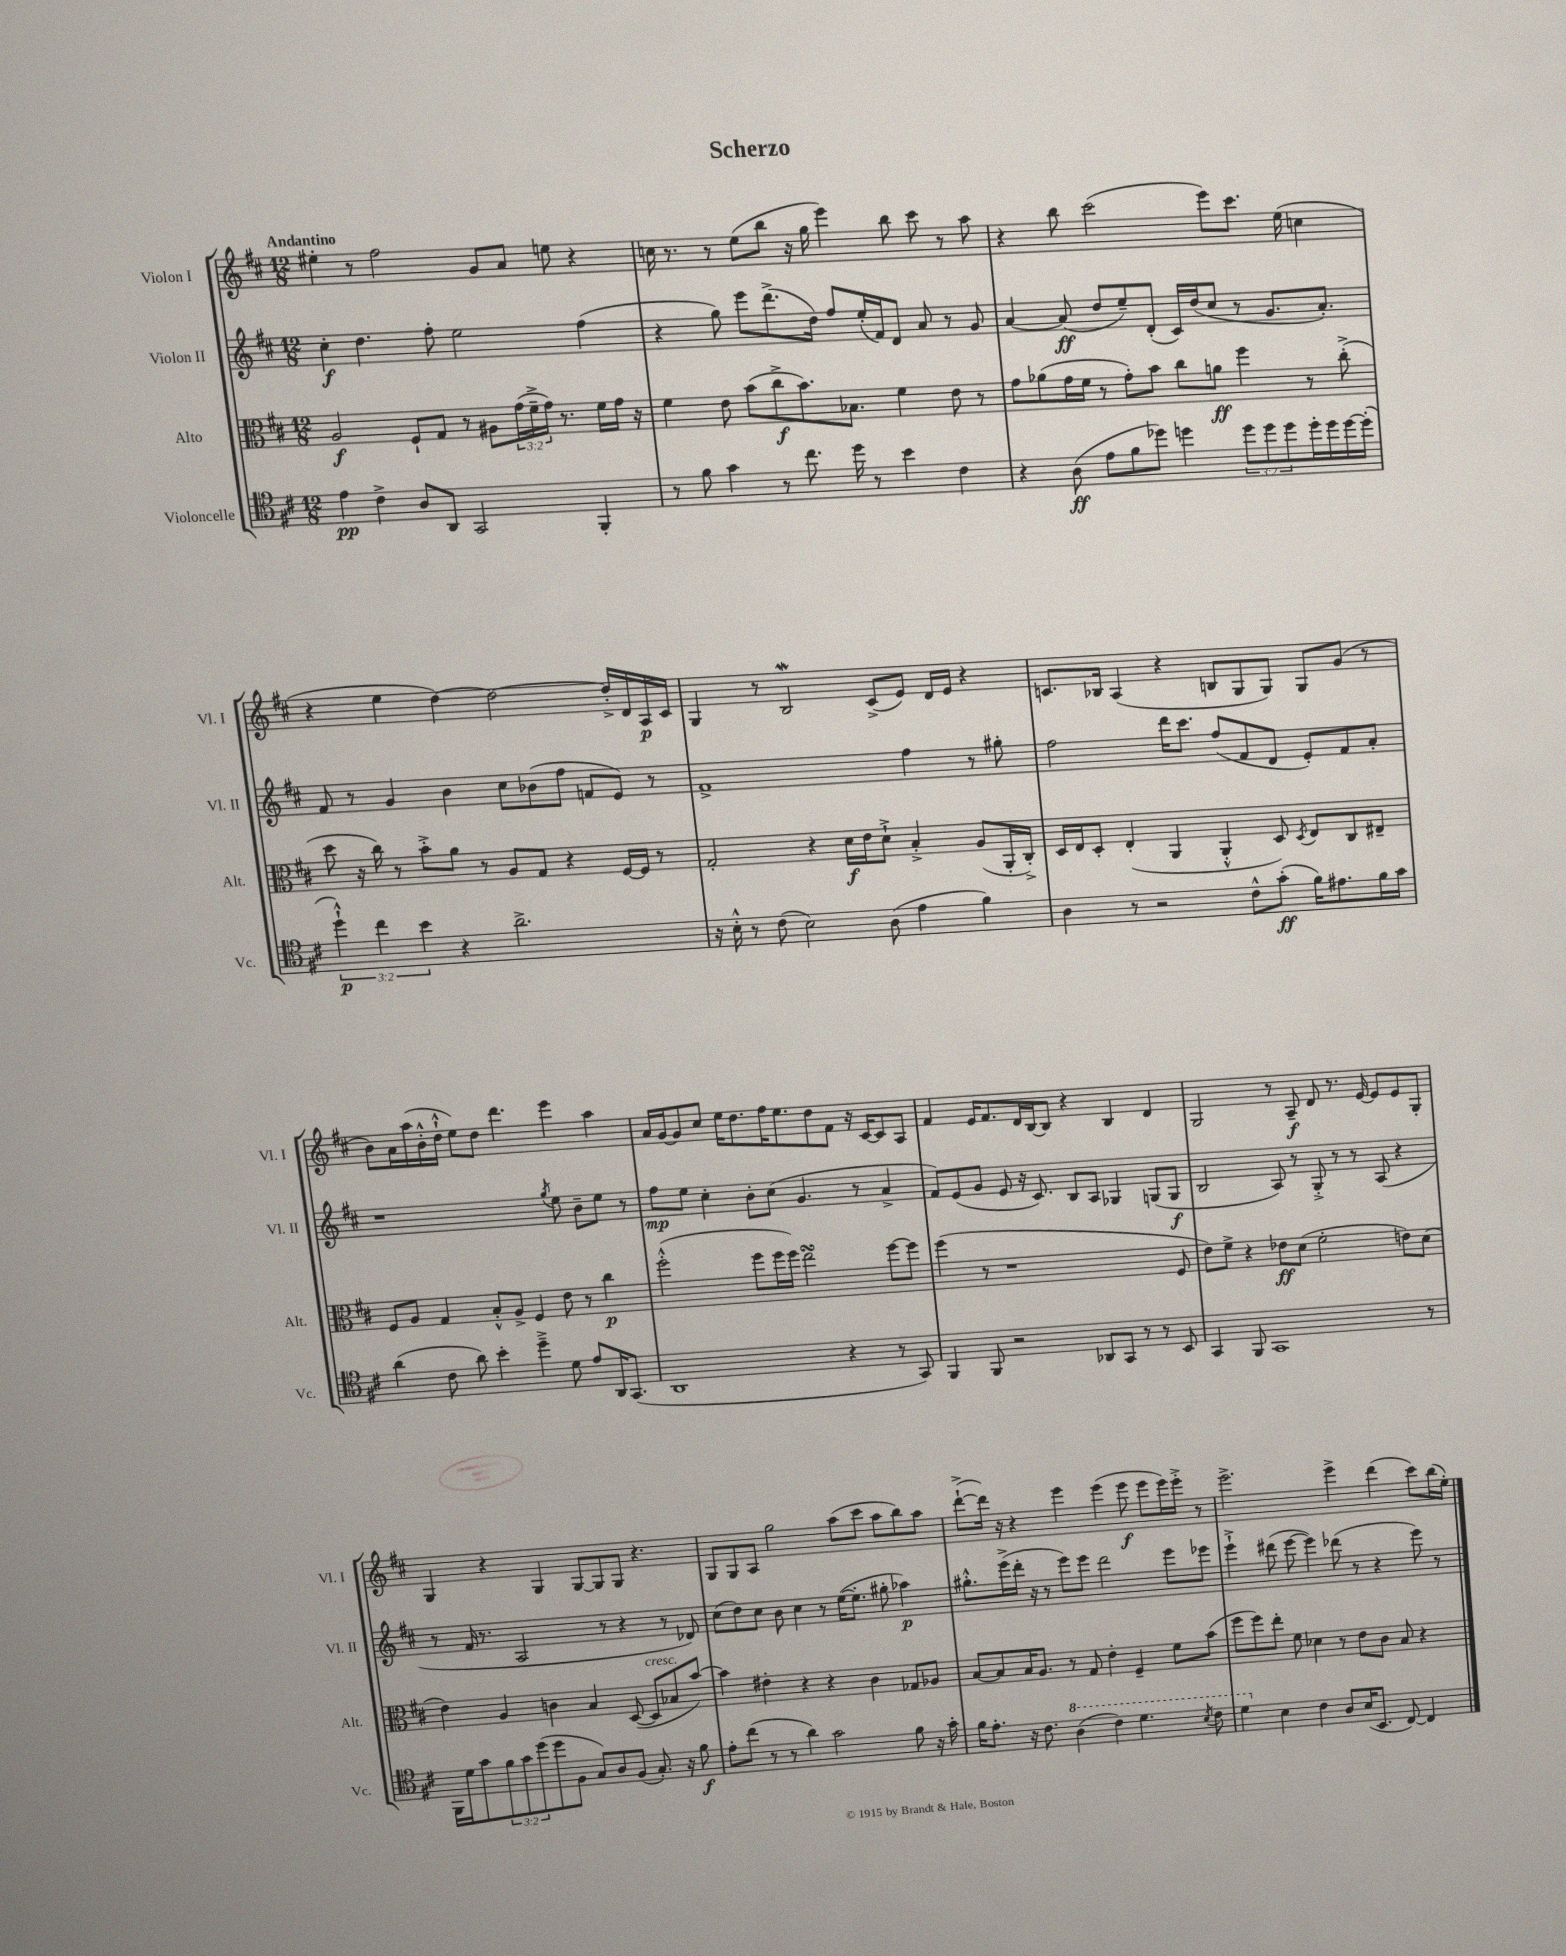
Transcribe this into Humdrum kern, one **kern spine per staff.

**kern	**kern	**kern	**kern
*staff4	*staff3	*staff2	*staff1
*clefC4	*clefC3	*clefG2	*clefG2
*k[f#c#]	*k[f#c#]	*k[f#c#]	*k[f#c#]
*M12/8	*M12/8	*M12/8	*M12/8
4e\	2A/	4cc#'\	4ee#'\
4c#^\	.	4.dd\	8r
.	.	.	2ff#\
8A/L	8F#`/L	.	.
8AA/J	8G/J	8ff#'\	.
2GG/	8r	2ee\	.
.	8A#\L	.	8g/L
.	(24g\L	.	8a/J
.	24f#~^\	.	.
.	24g\JJ)	.	.
.	8.r	.	8ee\
4FF#'/	.	(4ff#\	4r
.	16f#\LL	.	.
.	16g\JJ	.	.
.	16r	.	.
=	=	=	=
8r	4f#\	4r	16cc\
.	.	.	8.r
8f#\	.	.	.
4g\	8e\	8gg\)	8r
.	(8b\L	8eee\L	(8ee\L
8r	8cc#^\	(8.ddd^\	8bb\J
8.cc#\	8.b\)	.	16r
.	.	16dd\Jk)	16gg\
.	.	8ff#/L	4eee\)
16dd\	8.B-\J	.	.
8r	.	(16ee'/L	.
.	.	16f#/J)	.
4b\	4f#\	8d/J	8bb\
.	.	8a/	8ccc#\
4c#\	8e\	8r	8r
.	8r	8g/	8aa\
=	=	=	=
4r	8g\L	[4a/	4r
.	(8a-\	.	.
(8A\	16g\L	(8a/]	8bb\
.	16f#\JJ	.	.
8e\L	8r	8dd/L	(2ccc#\
8f#\	8g'\L)	8ee~/)	.
8dd-\J)	8b\J	(8d'/J	.
4dd\	8cc#\L	16c#/LL)	.
.	.	(16dd/J	.
.	8a\J	8cc#/J	8eee\L)
12dd\L	4ff#\	8r	8.ccc#\J
12dd\	.	.	.
.	.	8.g/L	.
12dd\	.	.	.
.	.	.	(16ee\
16dd'\L	8r	.	4cc\
16dd\	.	8.a'/J)	.
[16dd\	(8cc#'^\	.	.
(16dd'\]JJ	.	.	.
=	=	=	=
6dd`^^\)	8dd\	8f#/	4r
.	16r	8r	.
6cc#\	.	.	.
.	16cc#\)	.	.
.	8r	4g/	4ee\
6b\	.	.	.
.	8b'^\L	.	.
4r	8a\J	4b\	[4dd\)
.	8r	.	.
2.a^\	8A/L	8cc#\L	2dd\_
.	8G/J	(8b-\	.
.	4r	8ff#\J	.
.	.	8f/L	.
.	[16F#/LL	8e/J)	16dd'^/]LL
.	16F#/]JJ	.	16d/
.	8r	8r	16A/
.	.	.	16c#/JJ
=	=	=	=
16r	2G'/	1f#^	4G/
16B'^^\	.	.	.
8r	.	.	.
(8c#\	.	.	8r
2B\)	.	.	2B/
.	4r	.	.
.	16d\LL	.	.
.	16e\J	.	.
(8A\	8d`^\J	.	(8c#^/L
4e\	4B'^/	4ff#\	8e/J)
.	.	.	16d/LL
.	.	.	16e/JJ
4f#\)	(8A/L	8r	4r
.	16AA'/L	8gg#'\	.
.	16C#'^/JJ)	.	.
=	=	=	=
4A\	16D/LL	2ff#\	8.c/L
.	16E/J	.	.
.	8D'/J	.	.
.	.	.	16B-/Jk
8r	(4E'/	.	(4A/
2r	.	.	.
.	4AA/	16ddd\LK	4r
.	.	8.ccc#\J	.
.	4AA'^^/	(8ff#/L	8B/L
8c#^^\L	.	8f#/	8G/
(8g'\J	8D/)	8d/J	8G/J)
.	8qD/	.	.
16f#\LK)	8E/L	8e'/L)	8G/L
8.e#\	.	.	.
.	8C#/	8f#/	(8g/J
16f#\L	8E#~/J	8a'/J	8r
16g\JJ	.	.	.
=	=	=	=
(4a\	8F#/L	1r	8b\L)
.	8A/J	.	16a\L
.	.	.	(16aa\
8c#\	4G/	.	16b'^^\
.	.	.	16dd`^^\JJ
8a\)	.	.	8ee\L)
4b'\	8B'^^/L	.	8dd\J
.	8A^/J	.	4.ddd\
4dd~^\	4F#/	.	.
.	.	8qgg/	.
8d\	8e\	8ee\	4eee\
8e/L	8r	8b~\L	.
16AA/K	4cc#\	8ee\J	4aa\
(8.GG/J	.	.	.
.	.	8r	.
=	=	=	=
1AA	(2ff#'^^\	8ff#\L	16a/LL
.	.	.	[16g/J
.	.	8ee\J	8g/]
.	.	4cc#'\	8cc#/J
.	.	.	16ee\LK
.	.	.	8.dd\
.	8ff#\L	8b'\L	.
.	16ff#\L	(8cc#\J	16ff#\K
.	16ff#\JJ)	.	8.ee\
.	2ee\	4.g/	.
.	.	.	8dd\
4r	.	.	8f#\J
.	.	8r	16r
.	.	.	[16c#/LK
8r	[8ff#\L	4a^/	8c#/]
8GG/)	8ff#\]J	.	8A/J
=	=	=	=
4FF#/	(4ff#\	8f#/L)	4f#/
.	.	(8e/	.
8FF#/	8r	8g/J	16e/LK
.	.	.	8.f#/
2r	1r	8e/	.
.	.	16r	16d/L
.	.	8.c#/)	[16B/J
.	.	.	8B/]J
.	.	8B/L	4r
8AA-/L	.	8A/J	.
8GG/J	.	4G-/	4B/
8r	.	.	.
8r	.	(8G/L	4d/
8BB/	8F#/	8G/J	.
=	=	=	=
4GG/	8e\L)	2B/	2G/
.	8f#^\J	.	.
8FF#/	4r	.	.
1GG	.	.	.
.	8e-\L	8A/)	8r
.	(8d\J	8r	8A~/
.	2f#'\	8G'^/	8d/
.	.	8r	8.r
.	.	8r	.
.	.	.	[16e/
.	.	(8A/	8e/]L
.	8e\L)	4r	8e/
8r	(8d\J	.	8G'/J
=	=	=	=
16FF#\LL	4e\)	8r	4G/
16d\J	.	.	.
8g\	.	16f#/	.
.	.	8.r	.
12f#\	4A/	.	4r
12g\	.	.	.
.	.	2A/	.
(12dd\	.	.	.
8dd\	4c\	.	4G/
8F#\J	.	.	.
8G/L)	4B/	.	[8G/L
8A/	.	8r	8G/]
(8F#/J	([8D/	4r	8G/J
8.G'/)	8D/]L	.	4.r
.	8B-/	8r	.
16r	.	.	.
8f#\	[8b/J)	8d-/)	.
=	=	=	=
8e'\L	4b\]	(8cc#\L	8G/L
(8cc#\J	.	8dd\)	8G/
8r	4e#'\	8cc#\J	8A/J
8r	.	8b\	2gg\
4a\)	4r	4cc#\	.
2g\	4r	8r	.
.	.	([16ee\LK	(8aa\L
.	.	8.ee'\]J	.
.	4c#\	.	8ccc#\J
.	.	8gg#'\	8aa\L
8f#\	8G-/L	4aa-\)	8bb\)
16r	8A-/J	.	8aa\J
16g'\	.	.	.
=	=	=	=
16f#\LK	[8B/L	8.gg#'^^\L	([8ddd`^\L
8.e'\J	.	.	.
.	8B/]	.	16ddd\]Jk)
.	.	(16eee^\L	16r
16r	16B/K	16ddd'\JJ	4r
8.c#\	8.A/J	16r	.
.	.	8r	.
(4a\	8r	8eee\L)	4eee\
.	8G/	8eee\J	.
4cc#\)	4e'\	2ddd\	(4eee\
4.dd\	4F#~/	.	8eee\
.	.	.	8eee\L
.	8f#\L	8eee\L	16eee\L)
.	.	.	16eee'^\JJ
8qb/	.	.	.
8cc#\	(8b\J	8eee-\J	8r
=	=	=	=
4dd\	8ff#\L	4eee`^\	2.eee^\
.	8ff#\)	.	.
4B\	8ee'\J	(8ddd#\	.
.	8f#\	[8eee\	.
4c#\	4d-\	4eee\])	.
8A/L	8r	(8ddd-\	4eee^\
(16B/K	8e\L	8r	.
8.BB/J	.	.	.
.	8c#\J	4r	(4ddd\
[8C#/)	8B/	.	.
4C#/]	4r	8eee\)	8ccc#\L)
.	.	8r	(16bb\L
.	.	.	16ee'\JJ)
==	==	==	==
*-	*-	*-	*-
